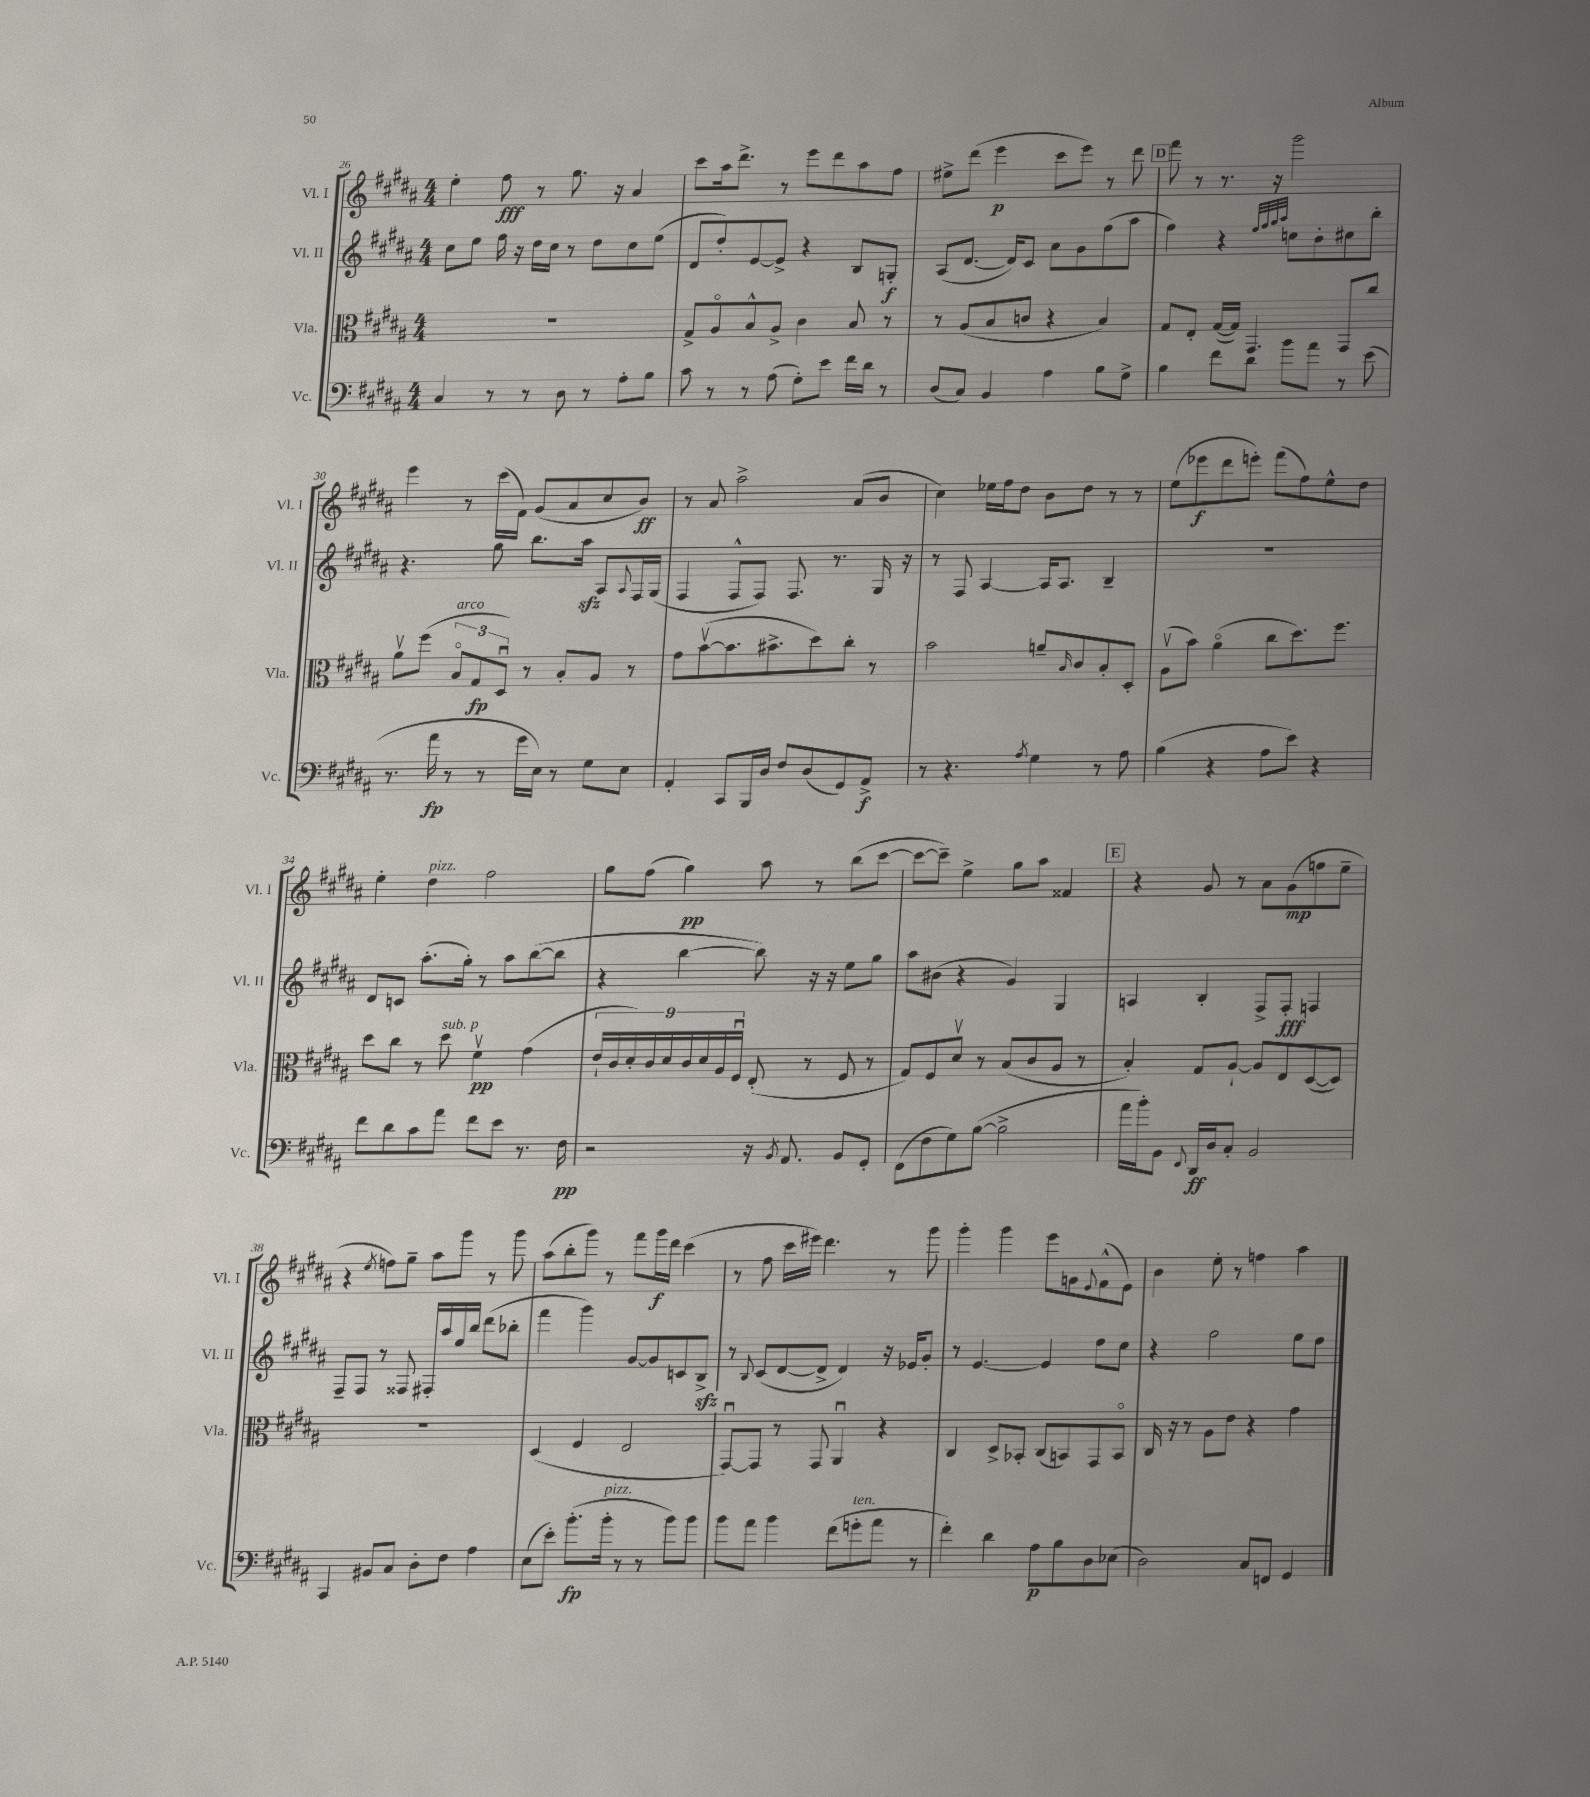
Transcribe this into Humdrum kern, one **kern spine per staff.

**kern	**dynam	**kern	**dynam	**kern	**dynam	**kern	**dynam
*part4	*part4	*part3	*part3	*part2	*part2	*part1	*part1
*staff4	*staff4	*staff3	*staff3	*staff2	*staff2	*staff1	*staff1
*I"Vc.	*	*I"Vla.	*	*I"Vl. II	*	*I"Vl. I	*
*I'Vc.	*	*I'Vla.	*	*I'Vl. II	*	*I'Vl. I	*
*clefF4	*	*clefC3	*	*clefG2	*	*clefG2	*
*k[f#c#g#d#a#]	*	*k[f#c#g#d#a#]	*	*k[f#c#g#d#a#]	*	*k[f#c#g#d#a#]	*
*M4/4	*	*M4/4	*	*M4/4	*	*M4/4	*
=26	=26	=26	=26	=26	=26	=26	=26
4C#/	.	1r	.	8cc#\L	.	4ee'\	.
.	.	.	.	8ee\J	.	.	.
8r	.	.	.	16ff#\	.	8ff#\	fff
.	.	.	.	16r	.	.	.
8r	.	.	.	16dd#\LL	.	8r	.
.	.	.	.	16cc#\JJ	.	.	.
8D#\	.	.	.	8r	.	8.gg#\	.
8r	.	.	.	8dd#\L	.	.	.
.	.	.	.	.	.	16r	.
8A#'\L	.	.	.	8cc#\	.	4a#/	.
8B\J	.	.	.	(8ee\J	.	.	.
=27	=27	=27	=27	=27	=27	=27	=27
8c#\	.	8G#^/L	.	8d#/L	.	8ccc#\L	.
8r	.	8A#/	.	8dd#'/)	.	16aa#\k	.
.	.	.	.	.	.	8.ddd#^\J	.
8r	.	8B^^/	.	[8e/	.	.	.
(8A#\	.	8A#^/J	.	8e^/J]	.	8r	.
8G#'\L)	.	4c#\	.	4r	.	8eee\L	.
8e\J	.	.	.	.	.	8ddd#\	.
16f#\LL	.	8B/	.	8B/L	.	8aa#\	.
16d#\JJ	.	.	.	.	.	.	.
8r	.	8r	.	8Gn'/J	f	8ff#\J	.
=28	=28	=28	=28	=28	=28	=28	=28
(8D#/L	.	8r	.	(8A#/L	.	8ee#X^\L	.
8C#/J)	.	(8A#/L	.	[8.d#/J	.	(8ddd#\J	.
4BB/	.	8B/	.	.	.	4eee\	p
.	.	.	.	16d#/KL])	.	.	.
.	.	8cn/J	.	8c#/J	.	.	.
4A#\	.	4r	.	8a#\L	.	8ccc#\L	.
.	.	.	.	8g#\	.	8eee\J)	.
8B\L	.	4B/)	.	(8ff#\	.	8r	.
8G#^\J	.	.	.	8aa#\J	.	8ddd#\	.
!!LO:REH:place=s1:t=D
=29	=29	=29	=29	=29	=29	=29	=29
4B\	.	8G#/L	.	4ff#\)	.	8fff#\	.
.	.	8E'/J	.	.	.	8r	.
8f#\L	.	([16G#/LL	.	4r	.	8.r	.
.	.	16G#/JJ])	.	.	.	.	.
8d#\J	.	4.GG#/	.	.	.	.	.
.	.	.	.	.	.	16r	.
.	.	.	.	32qqee/LLL	.	.	.
.	.	.	.	32qqff#/	.	.	.
.	.	.	.	32qqgg#/	.	.	.
.	.	.	.	32qqaa#/JJJ	.	.	.
8b\L	.	.	.	8ccn\L	.	2ggg#\	.
8a#\J	.	.	.	8b'\	.	.	.
8r	.	8GG#/L	.	8cc#X\	.	.	.
(8e\	.	8cc#/J	.	8bb'\J	.	.	.
!!LO:LB:g=z
=30	=30	=30	=30	=30	=30	=30	=30
8.r	.	8a#v\L	.	4.r	.	4eee\	.
.	.	(8ff#\J	.	.	.	.	.
16a#\	fp	.	.	.	.	.	.
!	!	!LO:TX:a:i:t=arco	!	!	!	!	!
8r	.	12B/L	.	.	.	8r	.
.	.	12G#/	fp	.	.	.	.
8r	.	.	.	8gg#\	.	(16ccc#\LL	.
.	.	12D#u/J)	.	.	.	.	.
.	.	.	.	.	.	16f#\JJ)	.
16g#\LL	.	8r	.	8.bb\L	.	(8g#/L	.
16E\JJ)	.	.	.	.	.	.	.
8r	.	8B'/L	.	.	.	8a#/	.
.	.	.	.	16aa#zz\Jk	.	.	.
8G#\L	.	8A#/J	.	8A#/L	.	8cc#/	.
.	.	.	.	8qqA#/	.	.	.
8E\J	.	8r	.	16F#/L	.	8b/J)	ff
.	.	.	.	(16G#/JJ	.	.	.
=31	=31	=31	=31	=31	=31	=31	=31
4AA#'/	.	8g#\L	.	4F#/	.	8r	.
.	.	([8bv\	.	.	.	8a#/	.
8CC#/L	.	8.b\]	.	8F#^^/L	.	2aa#^\	.
16BBB/L	.	.	.	8F#/J)	.	.	.
16D#/JJ	.	8.b#X^\	.	.	.	.	.
8F#/L	.	.	.	8.F#/	.	.	.
(8D#/	.	8dd#\)	.	.	.	.	.
.	.	.	.	8.r	.	.	.
8GG#/)	.	8cc#'\J	.	.	.	(8a#/L	.
8AA#^/J	f	8r	.	16G#/	.	8b/J	.
.	.	.	.	16r	.	.	.
=32	=32	=32	=32	=32	=32	=32	=32
8r	.	2b\	.	8r	.	4cc#\)	.
4.r	.	.	.	8F#/	.	.	.
.	.	.	.	[4A#/	.	16ee-X\LL	.
.	.	.	.	.	.	16ff#\J	.
.	.	.	.	.	.	8dd#\J	.
8qA#/	.	.	.	.	.	.	.
4G#\	.	8an~/L	.	16A#/KL]	.	8b\L	.
.	.	.	.	8.A#/J	.	.	.
.	.	16qqB/	.	.	.	.	.
.	.	8c#/	.	.	.	8dd#\J	.
8r	.	8B'/	.	4B~/	.	8r	.
8A#\	.	8D#'/J	.	.	.	8r	.
=33	=33	=33	=33	=33	=33	=33	=33
(4B\	.	(8A#v\L	.	1r	.	(8ee\L	.
.	.	8b\J)	.	.	.	8eee-X\	f
4r	.	(4a#\	.	.	.	8ddd#\	.
.	.	.	.	.	.	8eeen'\J)	.
8A#\L	.	8cc#\L	.	.	.	(8fff#\L	.
8e\J)	.	8.dd#\)	.	.	.	8ff#\)	.
4r	.	.	.	.	.	8ee^^\	.
.	.	8.ff#\J	.	.	.	.	.
.	.	.	.	.	.	8dd#\J	.
!!LO:LB:g=z
=34	=34	=34	=34	=34	=34	=34	=34
8f#\L	.	8dd#\L	.	8d#/L	.	4ee'\	.
8d#\	.	8cc#\J	.	8cn/J	.	.	.
!	!	!	!	!	!	!LO:TX:a:i:t=pizz.	!
8c#\	.	8r	.	(8.aa#'\L	.	4dd#\	.
!	!	!LO:TX:a:i:t=sub. p	!	!	!	!	!
8a#\J	.	8dd#\	.	.	.	.	.
.	.	.	.	16gg#'\Jk)	.	.	.
8f#\L	.	4f#v\	pp	8r	.	2ff#\	.
8e\J	.	.	.	8aa#\L	.	.	.
8.r	.	(4g#\	.	([8bb\	.	.	.
.	.	.	.	8bb\J]	.	.	.
16F#\	pp	.	.	.	.	.	.
=35	=35	=35	=35	=35	=35	=35	=35
2r	.	18e`/LL	.	4r	.	8gg#\L	.
.	.	18c#/	.	.	.	.	.
.	.	18d#'/)	.	.	.	.	.
.	.	.	.	.	.	(8ff#\J	.
.	.	18c#/	.	.	.	.	.
.	.	18d#/	.	.	.	.	.
.	.	.	.	[4bb\	.	4gg#\)	pp
.	.	18c#/	.	.	.	.	.
.	.	18d#/	.	.	.	.	.
.	.	18A#/	.	.	.	.	.
.	.	18F#u/JJ	.	.	.	.	.
16r	.	(8E'/	.	8bb\])	.	8aa#\	.
8qBB/	.	.	.	.	.	.	.
8.AA#/	.	.	.	.	.	.	.
.	.	8r	.	16r	.	8r	.
.	.	.	.	16r	.	.	.
8BB/L	.	8F#/	.	8ee\L	.	(8bb\L	.
8GG#'/J	.	8r	.	8gg#\J	.	[8ccc#\J	.
=36	=36	=36	=36	=36	=36	=36	=36
(8FF#\L	.	8G#/L)	.	8aa#\L	.	8ccc#\L_	.
8F#\	.	8F#/	.	(8b#X\J	.	8ccc#~\J])	.
8G#\)	.	8d#v/J	.	4r	.	4ee^\	.
([8B\J	.	8r	.	.	.	.	.
2B^\]	.	(8B/L	.	4g#/)	.	8gg#\L	.
.	.	8c#/	.	.	.	8aa#\J	.
.	.	8A#/J	.	4G#/	.	4f##X/	.
.	.	8r	.	.	.	.	.
!!LO:REH:place=s1:t=E
=37	=37	=37	=37	=37	=37	=37	=37
16a#\LL	.	4B'/)	.	4An/	.	4r	.
16b'\J)	.	.	.	.	.	.	.
8BB\J	.	.	.	.	.	.	.
8qqFF#/	.	.	.	.	.	.	.
16DD#/LL	ff	8G#/L	.	4B'/	.	8g#/	.
16D#/J	.	.	.	.	.	.	.
8C#'/J	.	[8A#`/J	.	.	.	8r	.
2BB/	.	8A#/L]	.	8F#^/L	.	8a#\L	.
.	.	8E/	.	8F#'/J	fff	(8g#\	mp
.	.	([8D#/	.	4Fn/	.	8ffn\	.
.	.	8D#/J])	.	.	.	8ee~\J	.
!!LO:LB:g=z
=38	=38	=38	=38	=38	=38	=38	=38
4CC#/	.	1r	.	8F#~/L	.	4r	.
.	.	.	.	8F#/J	.	.	.
.	.	.	.	.	.	8qee/	.
8BB#X/L	.	.	.	8r	.	8ffn\L)	.
8C#/J	.	.	.	8F##X/	.	8gg#~\J	.
8D#'\L	.	.	.	16F#X'/LL	.	8aa#\L	.
.	.	.	.	16aa#/	.	.	.
8F#\J	.	.	.	16ee/	.	8ggg#\J	.
.	.	.	.	16bb/JJ	.	.	.
4A#\	.	.	.	(8ddd#\L	.	8r	.
.	.	.	.	8bb-X'\J	.	8ggg#\	.
=39	=39	=39	=39	=39	=39	=39	=39
(8E\L	.	(4D#/	.	4fff#\	.	(8aa#\L	.
8e'\J)	.	.	.	.	.	8bb'\	.
(8.b'\L	fp	4F#/	.	4ggg#\)	.	8ggg#\J)	.
.	.	.	.	.	.	8r	.
!LO:TX:a:i:t=pizz.	!	!	!	!	!	!	!
16b'\Jk	.	.	.	.	.	.	.
8r	.	2E/	.	[8g#/L	.	8fff#\L	.
8r	.	.	.	8g#/]	.	16ggg#\L	f
.	.	.	.	.	.	16ddd#\JJ	.
8b\L)	.	.	.	8cn/	.	(4ccc#\	.
8b\J	.	.	.	8Bzz^/J	.	.	.
=40	=40	=40	=40	=40	=40	=40	=40
8b\L	.	[8GG#u/L)	.	8r	.	8r	.
.	.	.	.	8qqB/	.	.	.
8a#\J	.	8GG#/J]	.	(8c#/L	.	8ff#\	.
4b\	.	8r	.	[8d#/	.	16ccc#\LL	.
.	.	.	.	.	.	16eee#X\JJ)	.
.	.	8GG#/	.	8d#^/J]	.	4.ddd#\	.
(8f#\L	.	4AA#u/	.	4d#/)	.	.	.
!LO:TX:a:i:t=ten.	!	!	!	!	!	!	!
8gn'\	.	.	.	.	.	.	.
8a#\J	.	4r	.	16r	.	8r	.
.	.	.	.	16e-X/KL	.	.	.
8r	.	.	.	8g#'/J	.	8ggg#\	.
=41	=41	=41	=41	=41	=41	=41	=41
4f#'\)	.	4C#/	.	8r	.	4ggg#'\	.
.	.	.	.	[4.e/	.	.	.
4d#\	.	8D#^/L	.	.	.	4ggg#\	.
.	.	8BB-X'/J	.	.	.	.	.
8A#\L	p	(8C#/L	.	4e/]	.	8eee\L	.
8B\	.	8BBn/)	.	.	.	8gn\	.
.	.	.	.	.	.	8qqe/	.
8D#\	.	8GG#/	.	8dd#\L	.	(8f#^^\	.
(8E-X\J	.	8BB/J	.	8cc#\J	.	8e\J)	.
=42	=42	=42	=42	=42	=42	=42	=42
2D#\)	.	16C#/	.	4r	.	4b\	.
.	.	16r	.	.	.	.	.
.	.	8r	.	.	.	.	.
.	.	8A#\L	.	2ff#\	.	8ee'\	.
.	.	8e\J	.	.	.	8r	.
8C#/L	.	4r	.	.	.	4ffn\	.
8FFn/J	.	.	.	.	.	.	.
4GG#/	.	4g#\	.	8ee\L	.	4aa#\	.
.	.	.	.	8dd#\J	.	.	.
==	==	==	==	==	==	==	==
*-	*-	*-	*-	*-	*-	*-	*-
